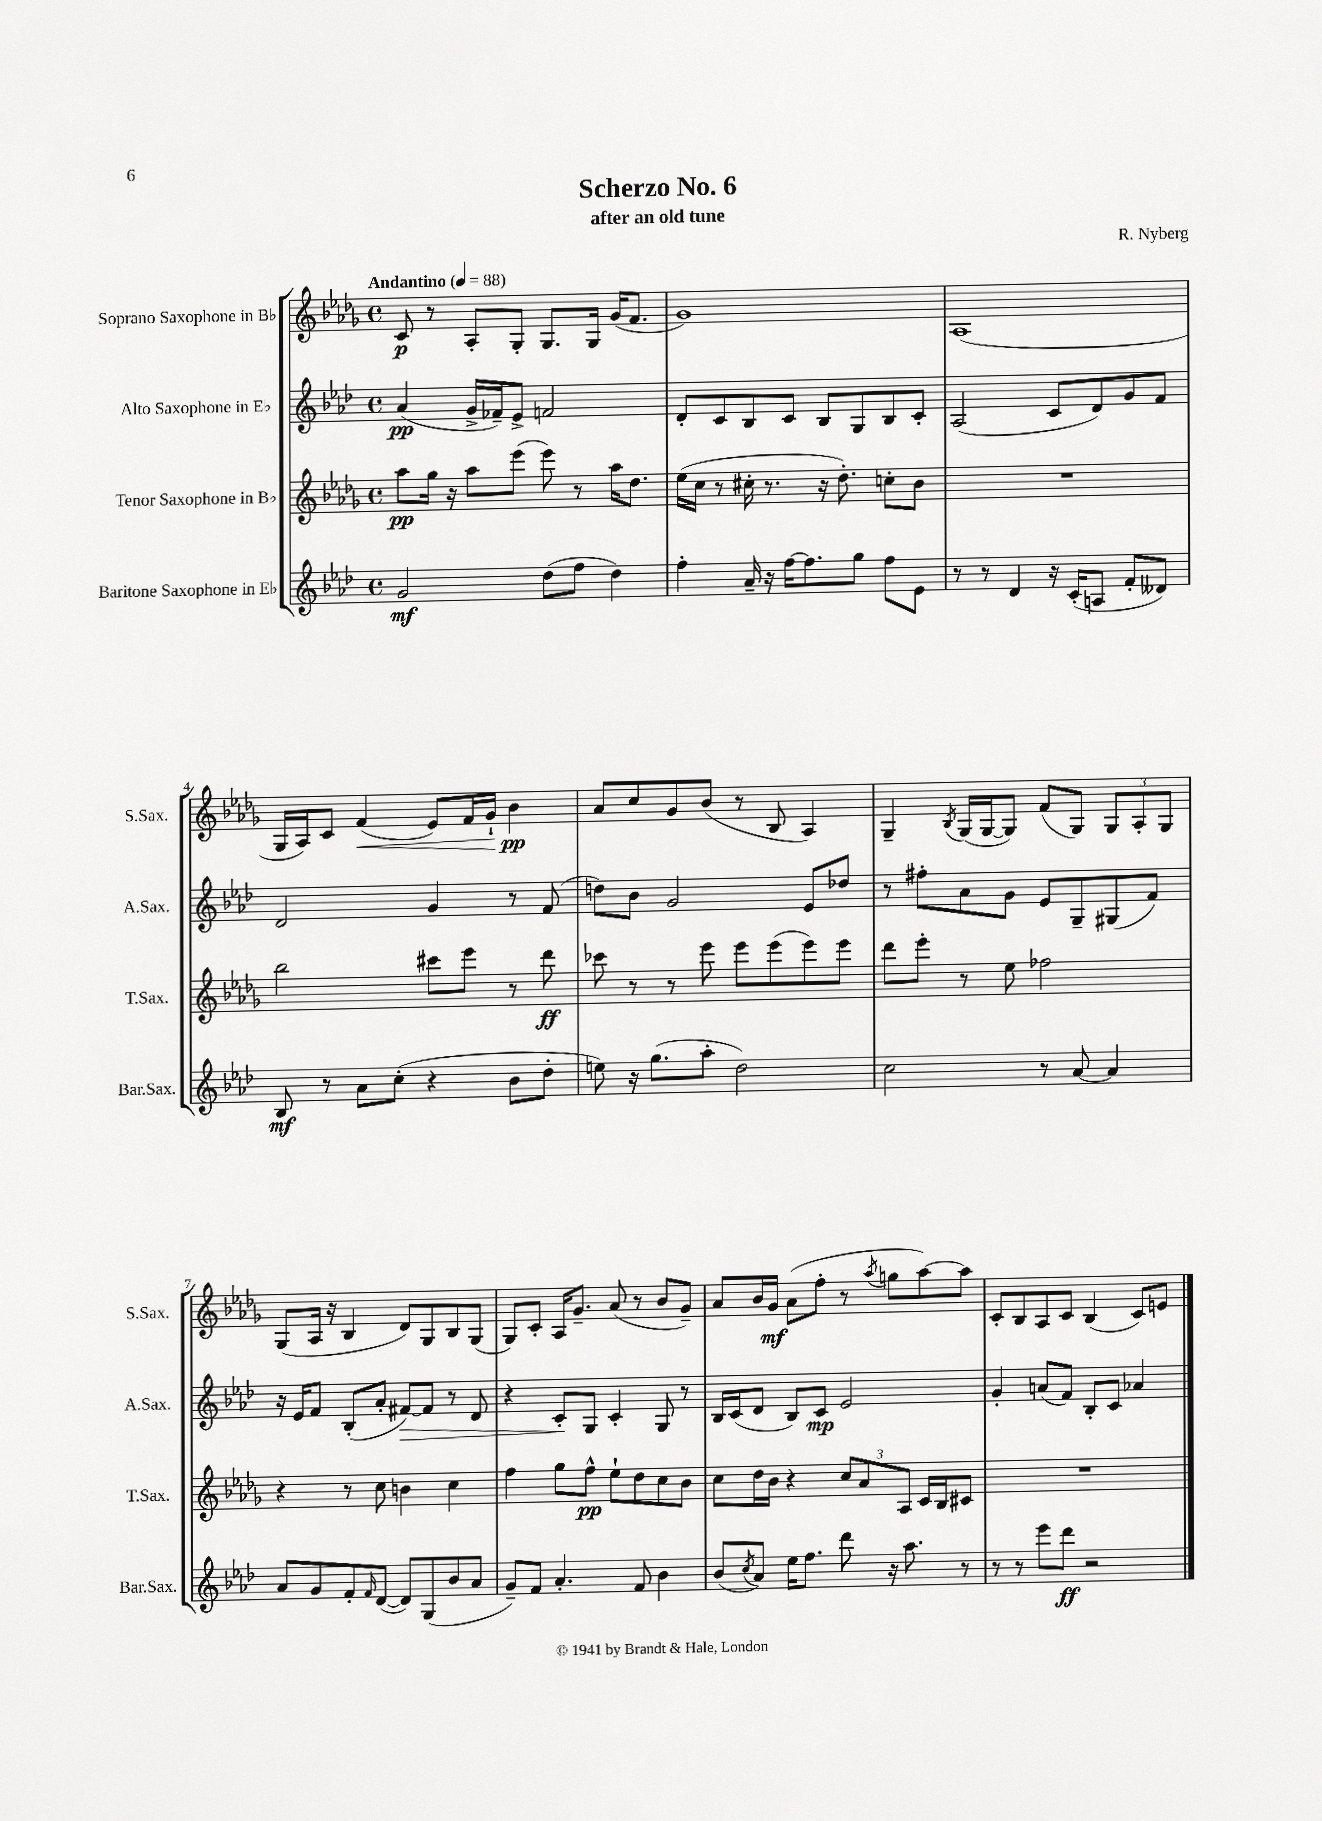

**kern	**dynam	**kern	**dynam	**kern	**dynam	**kern	**dynam
*part4	*part4	*part3	*part3	*part2	*part2	*part1	*part1
*staff4	*staff4	*staff3	*staff3	*staff2	*staff2	*staff1	*staff1
*I"Baritone Saxophone in E♭	*	*I"Tenor Saxophone in B♭	*	*I"Alto Saxophone in E♭	*	*I"Soprano Saxophone in B♭	*
*I'Bar.Sax.	*	*I'T.Sax.	*	*I'A.Sax.	*	*I'S.Sax.	*
*clefG2	*	*clefG2	*	*clefG2	*	*clefG2	*
*k[b-e-a-d-]	*	*k[b-e-a-d-g-]	*	*k[b-e-a-d-]	*	*k[b-e-a-d-g-]	*
*M4/4	*	*M4/4	*	*M4/4	*	*M4/4	*
*met(c)	*	*met(c)	*	*met(c)	*	*met(c)	*
*MM88	*	*MM88	*	*MM88	*	*MM88	*
=1	=1	=1	=1	=1	=1	=1	=1
!	!	!	!	!	!	!LO:TX:a:B:t=Andantino	!
2g/	mf	8aa-\L	pp	(4a-/	pp	8c/	p
.	.	16gg-\Jk	.	.	.	8r	.
.	.	16r	.	.	.	.	.
.	.	8aa-\L	.	16g^/LL	.	8A-'/L	.
.	.	.	.	16f-X~/J)	.	.	.
.	.	(8eee-\J	.	8e-^/J	.	8G-'/J	.
(8dd-\L	.	8eee-\)	.	2fn/	.	8.G-/L	.
8ff\J	.	8r	.	.	.	.	.
.	.	.	.	.	.	16G-/Jk	.
4dd-\)	.	16aa-\KL	.	.	.	(16g-/KL	.
.	.	8.dd-\J	.	.	.	8.f/J	.
=2	=2	=2	=2	=2	=2	=2	=2
4ff'\	.	(16ee-\LL	.	8d-'/L	.	1g-)	.
.	.	16cc\JJ	.	.	.	.	.
.	.	8r	.	8c/	.	.	.
16a-~/	.	16cc#X'\	.	8B-/	.	.	.
16r	.	8.r	.	.	.	.	.
[16ff\KL	.	.	.	8c/J	.	.	.
8.ff\]	.	.	.	.	.	.	.
.	.	16r	.	8B-/L	.	.	.
.	.	8.dd-'\)	.	.	.	.	.
8gg\J	.	.	.	8G/	.	.	.
8ff\L	.	8ccn'\L	.	8B-/	.	.	.
8e-\J	.	8b-\J	.	8c'/J	.	.	.
=3	=3	=3	=3	=3	=3	=3	=3
8r	.	1r	.	(2A-/	.	(1A-	.
8r	.	.	.	.	.	.	.
4d-/	.	.	.	.	.	.	.
16r	.	.	.	8c/L	.	.	.
(16c'/KL	.	.	.	.	.	.	.
8An/J	.	.	.	8d-/)	.	.	.
8f'/L	.	.	.	8g/	.	.	.
8d--X/J)	.	.	.	8f/J	.	.	.
!!LO:LB:g=z
=4	=4	=4	=4	=4	=4	=4	=4
8B-/	mf	2bb-\	.	2d-/	.	16G-/LL	.
.	.	.	.	.	.	16A-/J)	.
8r	.	.	.	.	.	8c/J	.
!	!	!	!	!	!	!	!LO:HP:b
8a-\L	.	.	.	.	.	(4f/	<
(8cc'\J	.	.	.	.	.	.	.
4r	.	8ccc#X\L	.	4g/	.	8e-/L)	.
.	.	8eee-\J	.	.	.	16f/L	.
.	.	.	.	.	.	16g-`/JJ	.
8b-\L	.	8r	.	8r	.	4b-\	pp
8dd-'\J	.	8ddd-\	ff	(8f/	.	.	.
.	.	.	.	.	.	.	[
=5	=5	=5	=5	=5	=5	=5	=5
8een\)	.	8ccc-X\	.	8ddn\L)	.	8a-/L	.
16r	.	8r	.	8b-\J	.	8cc/	.
(8.gg\L	.	.	.	.	.	.	.
.	.	8r	.	2g/	.	8g-/	.
8aa-'\J	.	8eee-\	.	.	.	(8b-/J	.
2dd-\)	.	8eee-\L	.	.	.	8r	.
.	.	(8eee-\	.	.	.	8B-/	.
.	.	8eee-\)	.	8e-/L	.	4A-/)	.
.	.	8eee-\J	.	8dd-X/J	.	.	.
=6	=6	=6	=6	=6	=6	=6	=6
2cc\	.	8ddd-\L	.	8r	.	4G-~/	.
.	.	8eee-'\J	.	8ff#X'\L	.	.	.
.	.	.	.	.	.	8qB-/	.
.	.	8r	.	8a-\	.	(16G-/LL	.
.	.	.	.	.	.	[16G-/J	.
.	.	8ee-\	.	8g\J	.	8G-/J])	.
8r	.	2ff-X\	.	8e-/L	.	(8f/L	.
[8a-/	.	.	.	8G~/	.	8G-/J)	.
4a-/]	.	.	.	(8G#X/	.	12G-/L	.
.	.	.	.	.	.	12A-'/	.
.	.	.	.	8f/J)	.	.	.
.	.	.	.	.	.	12G-/J	.
!!LO:LB:g=z
=7	=7	=7	=7	=7	=7	=7	=7
8a-/L	.	4r	.	16r	.	(8G-/L	.
.	.	.	.	16e-/KL	.	.	.
8g/	.	.	.	8f/J	.	16A-/Jk	.
.	.	.	.	.	.	16r	.
8f'/	.	8r	.	(8B-'/L	.	4B-/	.
16qqf/	.	.	.	.	.	.	.
([8d-/J	.	8cc\	.	8a-'/J	.	.	.
!	!	!	!	!	!LO:HP:b	!	!
8d-/L])	.	4bn\	.	[8f#X/L)	>	8d-/L)	.
(8G/	.	.	.	8f#/J]	.	8G-/	.
8b-/	.	4cc\	.	8r	.	8B-/	.
8a-/J	.	.	.	8d-/	.	(8G-/J	.
=8	=8	=8	=8	=8	=8	=8	=8
8g~/L)	.	4ff\	.	4r	.	8G-/L)	.
8f/J	.	.	.	.	.	8c'/J	.
4.a-'/	.	8gg-\L	.	8c'/L	.	16A-/KL	.
.	.	.	.	.	.	8.g-~/J	.
.	.	8ff^^\J	pp	8G/J	]	.	.
.	.	8ee-`\L	.	4c'/	.	(8a-/	.
8f/	.	8dd-\	.	.	.	8r	.
4b-\	.	8cc\	.	8G/	.	8b-/L	.
.	.	8b-\J	.	8r	.	8g-~/J)	.
=9	=9	=9	=9	=9	=9	=9	=9
(8b-/L	.	8cc\L	.	16B-/LL	.	8a-/L	.
.	.	.	.	(16c/J	.	.	.
8qcc/	.	.	.	.	.	.	.
8a-/J)	.	16dd-\L	.	8d-/J	.	16b-/L	.
.	.	16b-\JJ	.	.	.	16g-/JJ	mf
16ee-\KL	.	4r	.	8B-/L)	.	(8a-\L	.
8.ff\J	.	.	.	.	.	.	.
.	.	.	.	8c/J	mp	8ff'\J	.
8ddd-\	.	12cc/L	.	2e-/	.	8r	.
.	.	12a-/	.	.	.	.	.
.	.	.	.	.	.	8qaa-/	.
16r	.	.	.	.	.	8ggn\L	.
.	.	12A-/J	.	.	.	.	.
8.aa-\	.	.	.	.	.	.	.
.	.	16c/LL	.	.	.	[8aa-\)	.
.	.	16B-/J	.	.	.	.	.
8r	.	8c#X/J	.	.	.	8aa-\J]	.
=10	=10	=10	=10	=10	=10	=10	=10
8r	.	1r	.	4g'/	.	8c'/L	.
8r	.	.	.	.	.	8B-/	.
8eee-\L	.	.	.	(8an/L	.	8A-/	.
8ddd-\J	ff	.	.	8f/J)	.	8c/J	.
2r	.	.	.	8B-'/L	.	(4B-/	.
.	.	.	.	8c/J	.	.	.
.	.	.	.	4a-X/	.	8c/L)	.
.	.	.	.	.	.	8en/J	.
==	==	==	==	==	==	==	==
*-	*-	*-	*-	*-	*-	*-	*-
